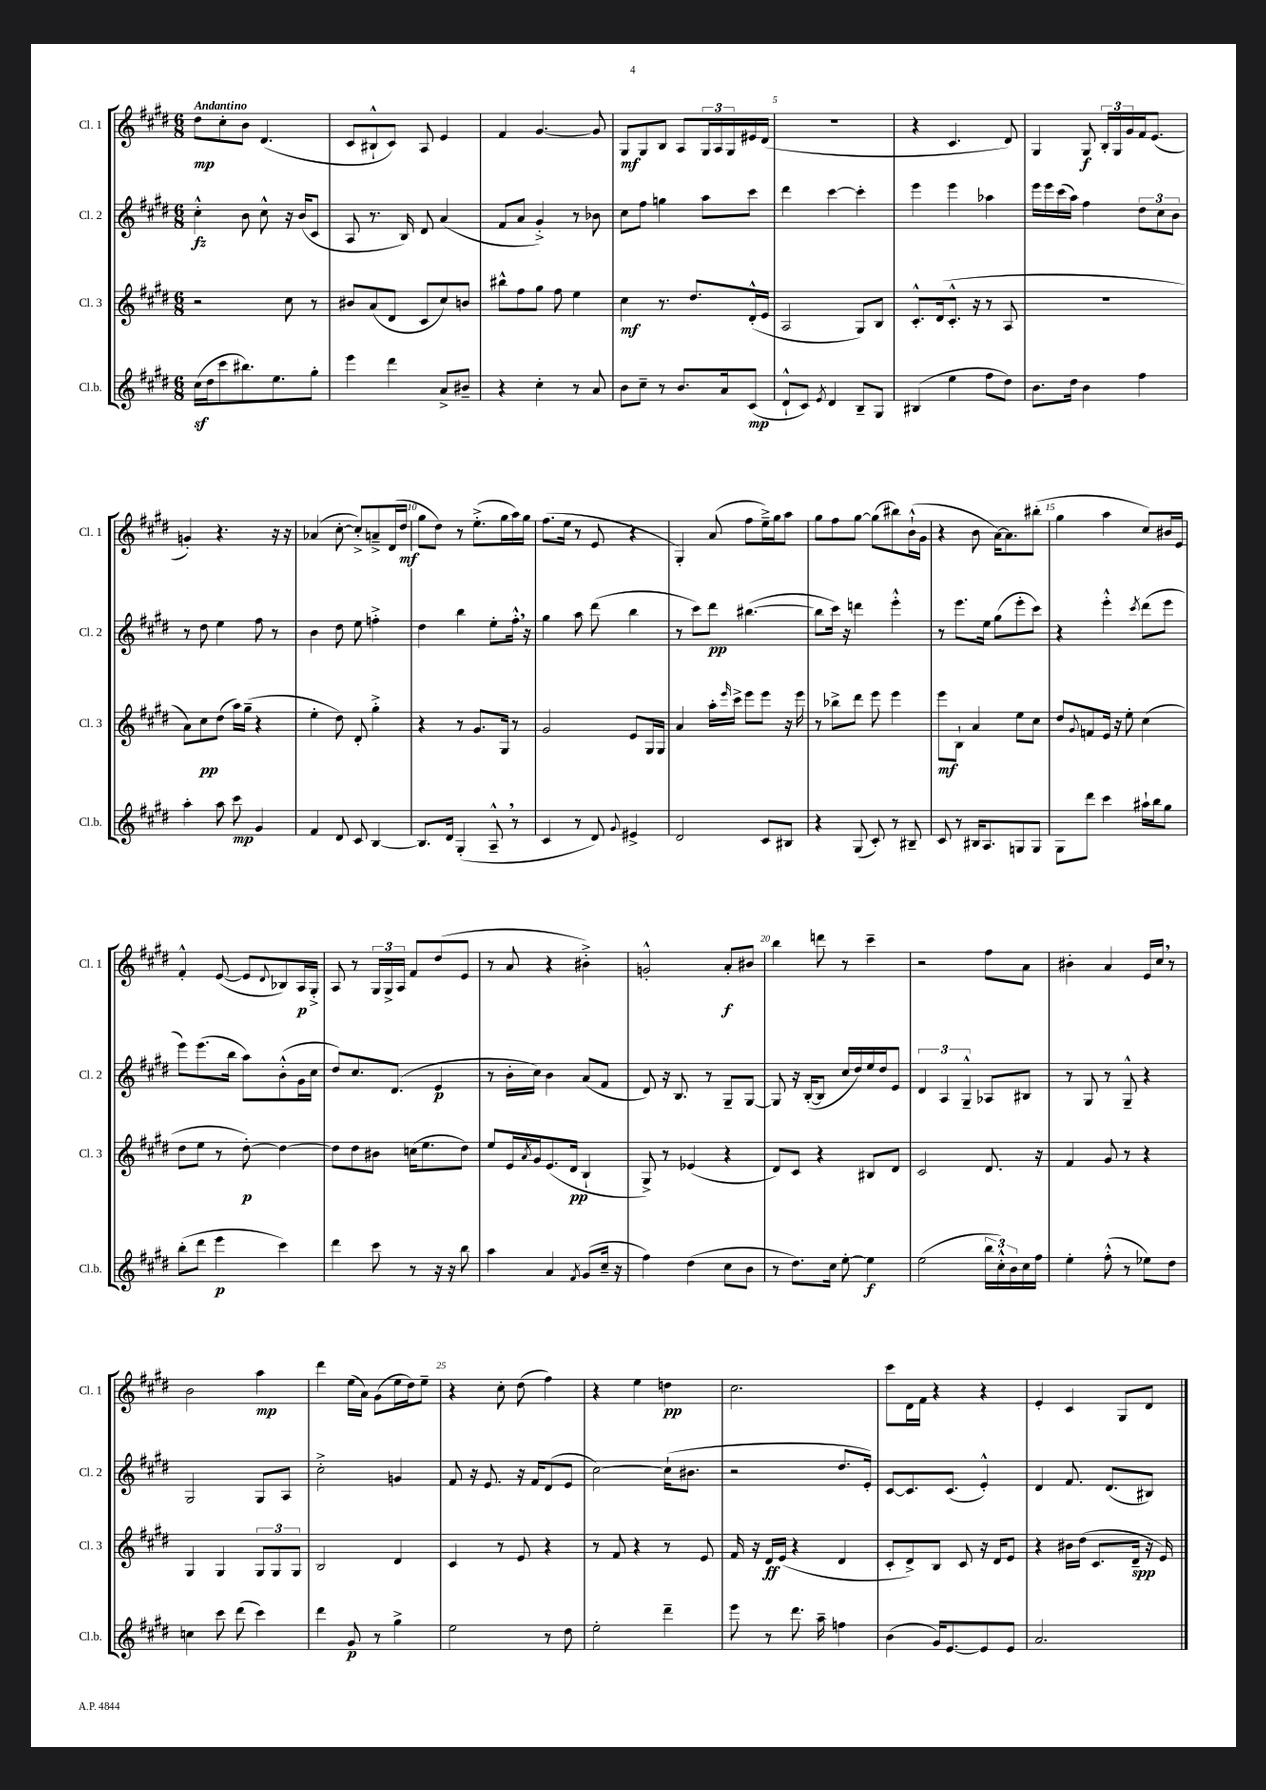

**kern	**kern	**kern	**kern
*staff4	*staff3	*staff2	*staff1
*clefG2	*clefG2	*clefG2	*clefG2
*k[f#c#g#d#]	*k[f#c#g#d#]	*k[f#c#g#d#]	*k[f#c#g#d#]
*M6/8	*M6/8	*M6/8	*M6/8
(16cc#	2r	4cc#'^^	8dd#
16dd#	.	.	.
8ccc#	.	.	8cc#'
8.bb#)	.	8b	8b
.	.	8cc#^^	(4.d#
8.ee	.	.	.
.	8cc#	16r	.
.	.	(16b	.
8gg#'	8r	8c#	.
=	=	=	=
4eee	8b#	8A	8c#
.	(8a	8.r	8B#`^^
4ddd#	8d#	.	8c#)
.	.	16B)	.
.	8c#	8d#	8A
8a^	8cc#)	(4a	4e
8b#~	8b	.	.
=	=	=	=
4r	8bb#^^	8f#	4f#
.	8ff#	8a	.
4cc#'	8gg#	4g#'^)	[4.g#
.	8ff#	.	.
8r	4ee	8r	.
8a	.	8b-	8g#]
=	=	=	=
8b	4cc#	8cc#	8G#
8cc#~	.	8ff#	8G#
8r	8.r	4gg	8B
8.b	.	.	8A
.	8.dd#	.	.
.	.	8aa	24G#
.	.	.	24A
16a	.	.	.
.	.	.	24G#
(8c#	(16d#'^^	8ccc#	16e#
.	16e	.	(16d#
=	=	=	=
8d#`^^	2A	4ddd#	2.r
8c#)	.	.	.
8qe	.	.	.
4d#	.	[4ccc#	.
8B~	8G#)	4ccc#']	.
8G#	8B	.	.
=	=	=	=
(4B#	8.c#'^^	4eee	4r
.	(16d#	.	.
4ee	8.c#'^^	4eee	4.c#
.	16r	.	.
8ff#	8r	4aa-	.
8dd#)	8A	.	8d#)
=	=	=	=
8.b	2.r	16eee	4G#
.	.	16eee	.
.	.	(16ccc#	.
16dd#	.	16aa)	.
4b	.	4ff#	8G#
.	.	.	24B'
.	.	.	24G#
.	.	.	24g#
4ff#	.	12dd#	16f#
.	.	.	(8.e
.	.	12cc#	.
.	.	12b	.
=	=	=	=
4aa'	8a)	8r	4g')
.	8cc#	8dd#	.
8aa	(8dd#	4ee	4.r
8ccc#	16aa)	.	.
.	(16gg#~	.	.
4g#	4r	8ff#	.
.	.	8r	16r
.	.	.	16r
=	=	=	=
4f#	4ee'	4b	(4a-
8d#	8dd#)	8dd#	[8cc#'
8c#	8d#'	8ee	8cc#'^])
[4B	4gg#'^	4ff'^	8a~^
.	.	.	(16d#
.	.	.	16dd#
=	=	=	=
8.B]	4r	4dd#	8gg#
.	.	.	8dd#)
16d#	.	.	.
(4G#'	8r	4bb	8r
.	8.g#	.	(8.ee'^
8A~^^	.	8ee'	.
.	16G#	.	16gg#
8r	8r	16ff#'^^	16aa)
.	.	16r	16gg#
=	=	=	=
4c#	2g#	4gg#	(8.ff#
.	.	.	16ee
8r	.	8aa	8r
8d#)	.	(8ddd#	8e
8qqg#	.	.	.
4e#^	8e	4bb	4r
.	16G#	.	.
.	16G#	.	.
=	=	=	=
2d#	4a	8r	4G#')
.	.	8ccc#)	.
.	16aa'	8ddd#	(8a
.	16qqeee	.	.
.	16ccc#^	.	.
.	8eee	([4.bb#	8ff#
8c#	8eee	.	16ee~^)
.	.	.	16gg#
8B#	16r	.	8aa
.	16eee	.	.
=	=	=	=
4r	8r	8bb#]	8gg#
.	8bb-^	16ccc#)	8ff#
.	.	16r	.
(8G#	8ddd#	4ddd	[8gg#
8c#')	8eee	.	(8gg#]
8r	4eee	4eee'^^	8bb#)
8B#~	.	.	(16b`^^
.	.	.	16g#
=	=	=	=
8c#	8eee	8r	4r
8r	8B`	8.eee	.
16B#	4a	.	8b
8.A	.	16ee	.
.	.	(8gg#	[16a)
.	.	.	8.a]
8G	8ee	8eee'	.
8G	8cc#	8ccc#)	(8bb#'
=	=	=	=
8G#	8dd#	4r	4gg#
.	8qqg#	.	.
8ddd#	8f	.	.
4ccc#	16e	4eee'^^	4aa
.	16r	.	.
.	8ee'	.	.
.	.	8qccc#	.
16aa#`	(4cc#	(8ddd#	8cc#)
16bb	.	.	.
8gg#	.	8eee	16b#
.	.	.	16e
=	=	=	=
(8bb'	8dd#	8eee)	4f#'^^
8ddd#	8ee	(8.eee	.
4eee	8r	.	([8e
.	.	16bb	.
.	[8dd#')	8aa)	8e]
.	.	.	8qqd#
4ccc#)	4dd#_	(8b'^^	8B-)
.	.	16g#	16A
.	.	16cc#	16G#'^
=	=	=	=
4ddd#	8dd#]	8dd#)	8A
.	8dd#	8.cc#	8r
8ccc#	8b#	.	24G#
.	.	.	24G#^
.	.	(8.d#	.
.	.	.	24A
8r	(16cc	.	8f#
.	8.ee	.	.
16r	.	4e	(8dd#
16r	.	.	.
8bb	8dd#)	.	8e
=	=	=	=
4aa	8ee	8r	8r
.	16e	16b'	8a
.	8qa	.	.
.	16g#	16cc#)	.
4a	(8.e	4b	4r
.	16d#	.	.
8qf#	.	.	.
(8g#	4B`	(8a	4b#'^)
16cc#~	.	8f#	.
16r	.	.	.
=	=	=	=
4ff#)	8G#^)	8d#)	2g'^^
.	8r	16r	.
.	.	8.B	.
(4dd#	(4e-	.	.
.	.	8r	.
8cc#	4r	8G#~	8a'
8b	.	[8G#	8b#
=	=	=	=
8r	8d#)	8G#]	4bb
8.dd#)	8c#	16r	.
.	.	([16B'	.
.	4r	8B]	8ddd
16cc#	.	.	.
[8ee'	.	16cc#	8r
.	.	16dd#)	.
4ee]	8B#	16ee	4ccc#~
.	.	16dd#	.
.	8d#	8e	.
=	=	=	=
(2ee	2c#	6d#	2r
.	.	6A	.
.	.	6G#~^^	.
24bb	8.d#	8A-	8ff#
24cc#'^^)	.	.	.
24b	.	.	.
16cc#	.	8B#	8a
16ff#	16r	.	.
=	=	=	=
4ee'	4f#	8r	4b#'
.	.	8G#	.
(8ff#'^^	8g#	8r	4a
8r	8r	8G#~^^	.
8ee-)	4r	4r	16e
.	.	.	16cc#
8dd#	.	.	8r
=	=	=	=
4cc	4G#	2G#	2b
8ccc#	4G#	.	.
(8ddd#	.	.	.
4ccc#)	12G#	8G#	4aa
.	12G#	.	.
.	.	8A	.
.	12G#	.	.
=	=	=	=
4ddd#	2B	2cc#'^	4ddd#
8g#	.	.	(16ee
.	.	.	16a)
8r	.	.	(8g#
4gg#^	4d#	4g	16ee
.	.	.	16dd#)
.	.	.	8ee~
=	=	=	=
2ee	4c#	8f#	4r
.	.	16r	.
.	.	8.e	.
.	8r	.	8cc#'
.	8e	16r	(8dd#
.	.	16f#	.
8r	4r	(8d#	4ff#)
8dd#	.	8e	.
=	=	=	=
2ee'	8r	[2cc#)	4r
.	8f#	.	.
.	4r	.	4ee
4ddd#~	8r	(16cc#`]	4dd
.	.	8.b#	.
.	8e	.	.
=	=	=	=
8eee	16f#	2r	2.cc#
.	16r	.	.
8r	16d#	.	.
.	(16e	.	.
8.ddd#	4r	.	.
16aa~	.	.	.
4ff	4d#	8.dd#	.
.	.	16e')	.
=	=	=	=
(4b	8c#'	[8c#	8ccc#
.	8d#^)	8.c#]	16d#
.	.	.	16f#
16g#)	8B	.	4r
[8.e	.	(8.c#	.
.	8c#	.	.
8e]	16r	4e'^^)	4r
.	16d#	.	.
8e	8e	.	.
=	=	=	=
2.a	4r	4d#	4e'
.	16b#	8.f#	4c#
.	(16dd#	.	.
.	8.c#	.	.
.	.	(8.d#	.
.	.	.	8G#
.	16d#~	.	.
.	16r	8B#)	8d#
.	16e)	.	.
==	==	==	==
*-	*-	*-	*-
